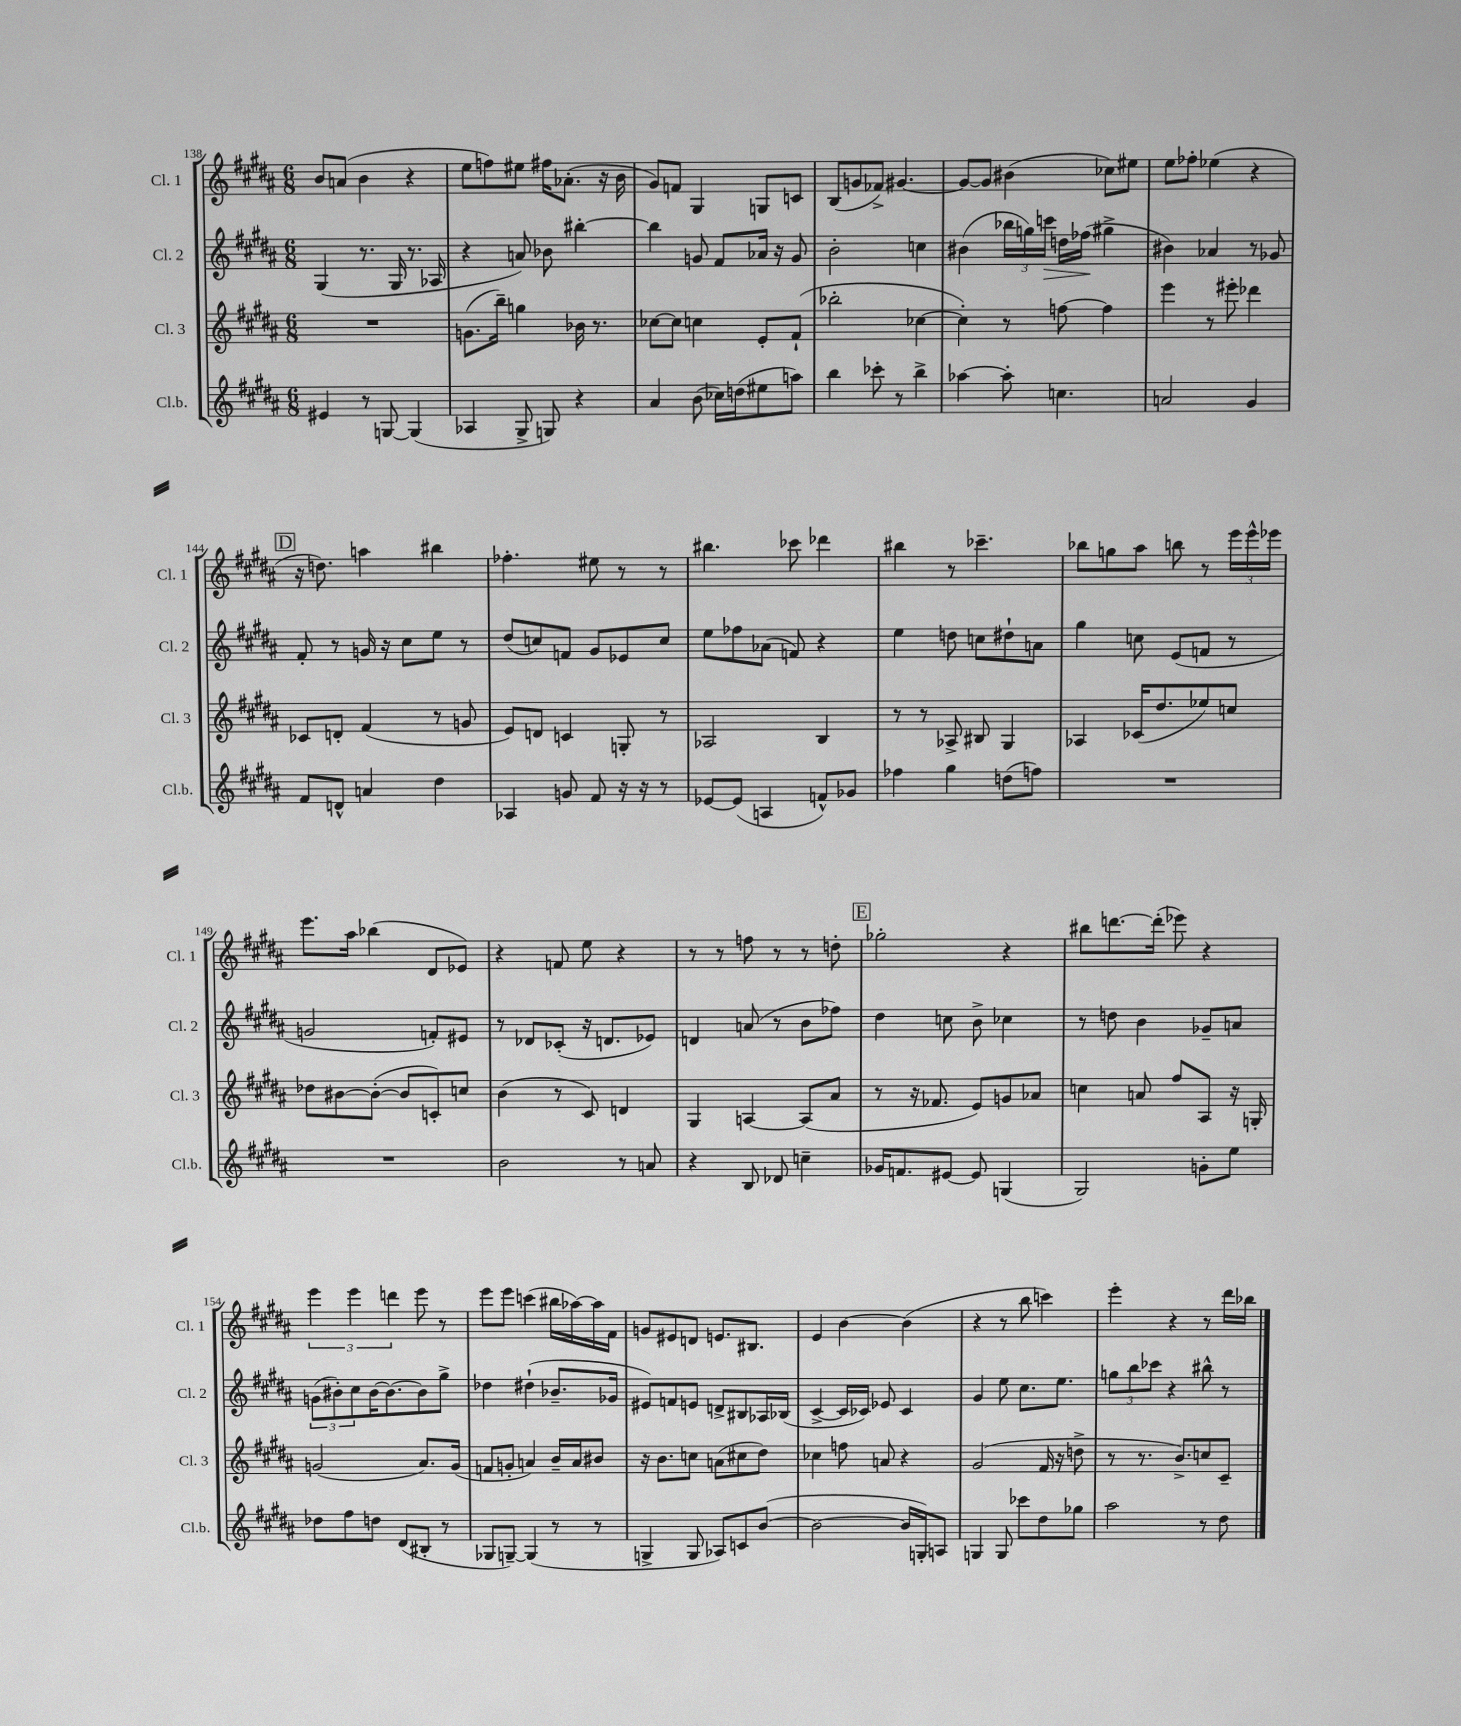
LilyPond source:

<<
\new StaffGroup <<
\new Staff = "s0" \with { instrumentName = "Cl. 1" shortInstrumentName = "Cl. 1" } {
    \clef treble \key b \major \numericTimeSignature \time 6/8
    b'8 a'8( b'4 r4 |
    e''8 f''8) eis''8 fis''16 aes'8.-.( r16 b'16 |
    gis'8) f'8 gis4 g8 c'8 |
    b8( g'8 fes'8->) gis'4.~ |
    gis'8~ gis'8 bis'4( ces''8) eis''8 |
    e''8 fes''8-. ees''4( r4 |
    \mark \markup { \box "D" } r16 d''8.) a''4 bis''4 |
    fes''4.-. eis''8 r8 r8 |
    bis''4. ces'''8 des'''4 |
    bis''4 r8 ces'''4.-- |
    bes''8 g''8 ais''8 b''8 r8 \tuplet 3/2 { e'''16 e'''16-^ ees'''16 } |
    e'''8. ais''16 bes''4( dis'8 ees'8) |
    r4 f'8 e''8 r4 |
    r8 r8 f''8 r8 r8 d''8-. |
    \mark \markup { \box "E" } ges''2-. r4 |
    bis''8 d'''8.~ d'''16-.( ees'''8) r4 |
    \tuplet 3/2 { e'''4 e'''4 d'''4 } e'''8 r8 |
    e'''8 e'''8 c'''4( bis''16 aes''16~) aes''16 fis'16 |
    g'8 eis'8 d'8 e'8. bis8. |
    e'4 b'4~ b'4( |
    r4 r8 b''8 c'''4) |
    e'''4-. r4 r8 dis'''16 bes''16 \bar "|." |
}
\new Staff = "s1" \with { instrumentName = "Cl. 2" shortInstrumentName = "Cl. 2" } {
    \clef treble \key b \major \numericTimeSignature \time 6/8
    gis4( r8. gis16 r8. aes16 |
    r4 a'8) bes'8 bis''4~-. |
    bis''4 g'8 fis'8 aes'16 r16 g'8 |
    b'2-. c''4 |
    bis'4( \tuplet 3/2 { bes''16 g''16) c'''16\> } d''16 fes''16\!( gis''4-> |
    bis'4) aes'4 r8 ges'8 |
    \mark \markup { \box "D" } fis'8-. r8 g'16 r16 cis''8 e''8 r8 |
    dis''8( c''8) f'8 gis'8 ees'8 c''8 |
    e''8 fes''8 aes'8( f'8) r4 |
    e''4 d''8 c''8 dis''8-! a'8 |
    gis''4 c''8 e'8( f'8 r8 |
    g'2 f'8-.) eis'8 |
    r8 des'8 ces'8-.( r16 d'8. ees'8) |
    d'4 a'8( r8 b'8 fes''8) |
    \mark \markup { \box "E" } dis''4 c''8 b'8-> ces''4 |
    r8 d''8 b'4 ges'8-- a'8 |
    \tuplet 3/2 { g'8( bis'8-.) cis''8 } bis'16~ bis'8.~ bis'8 gis''8-> |
    des''4 dis''4-!( bes'8.-- ges'16 |
    eis'8) f'8 e'8 d'8-> bis8 aes16 bes16( |
    cis'4~-> cis'16 ces'16) ees'8 ces'4 |
    gis'4 e''8 cis''8. e''8. |
    \tuplet 3/2 { g''8 b''8 ces'''8 } r4 bis''8-^ r8 \bar "|." |
}
\new Staff = "s2" \with { instrumentName = "Cl. 3" shortInstrumentName = "Cl. 3" } {
    \clef treble \key b \major \numericTimeSignature \time 6/8
    R2. |
    g'8.( b''16--) g''4 bes'16 r8. |
    ces''8~ ces''8 c''4 e'8-. fis'8-!( |
    bes''2-. ces''4~ |
    ces''4-.) r8 f''8~ f''4 |
    e'''4 r8 eis'''8-. des'''4 |
    \mark \markup { \box "D" } ces'8 d'8-. fis'4( r8 g'8 |
    e'8) d'8 c'4 g8-. r8 |
    aes2 b4 |
    r8 r8 aes8-> bis8 gis4 |
    aes4 ces'16( dis''8. ees''8) c''8 |
    des''8 bis'8~ bis'8~-.( bis'8 c'8-.) c''8 |
    b'4( r8 cis'8) d'4 |
    gis4 a4~ a8( ais'8 |
    \mark \markup { \box "E" } r8 r16 fes'8. e'8) g'8 aes'8 |
    c''4 a'8 fis''8 ais8 r16 g16-. |
    g'2( ais'8.) g'16( |
    f'8 g'8-. a'4) b'16-- a'16 bis'8 |
    r16 b'8. c''8 a'8( cis''8 dis''8) |
    ces''4 f''8 a'8 r4 |
    gis'2( fis'16 r16 d''8-> |
    r8 r8. b'8.->) c''8 cis'8-- \bar "|." |
}
\new Staff = "s3" \with { instrumentName = "Cl.b." shortInstrumentName = "Cl.b." } {
    \clef treble \key b \major \numericTimeSignature \time 6/8
    eis'4 r8 g8~ g4( |
    aes4 gis8-> g8) r4 |
    ais'4 b'8( ces''16) d''16( eis''8 a''8) |
    b''4 ces'''8-. r8 b''4-> |
    aes''4~ aes''8-. c''4. |
    a'2 gis'4 |
    \mark \markup { \box "D" } fis'8 d'8-^ a'4 dis''4 |
    aes4 g'8 fis'8 r16 r16 r8 |
    ees'8~ ees'8( a4 f'8-^) ges'8 |
    fes''4 gis''4 d''8( f''8) |
    R2. |
    R2. |
    b'2 r8 a'8 |
    r4 b8 des'8 c''4-- |
    \mark \markup { \box "E" } ges'16 f'8. eis'8~ eis'8 g4( |
    gis2) g'8-. e''8 |
    des''8 fis''8 d''8 dis'8( bis8-. r8 |
    ges8 g8~--) g4( r8 r8 |
    g4-> g8 aes8) c'8 b'8~( |
    b'2~ b'16 g16-.) a8 |
    g4 g8 ces'''8 dis''8 ges''8 |
    ais''2 r8 dis''8 \bar "|." |
}
>>
>>
\layout { \context { \Score currentBarNumber = #138 } }
